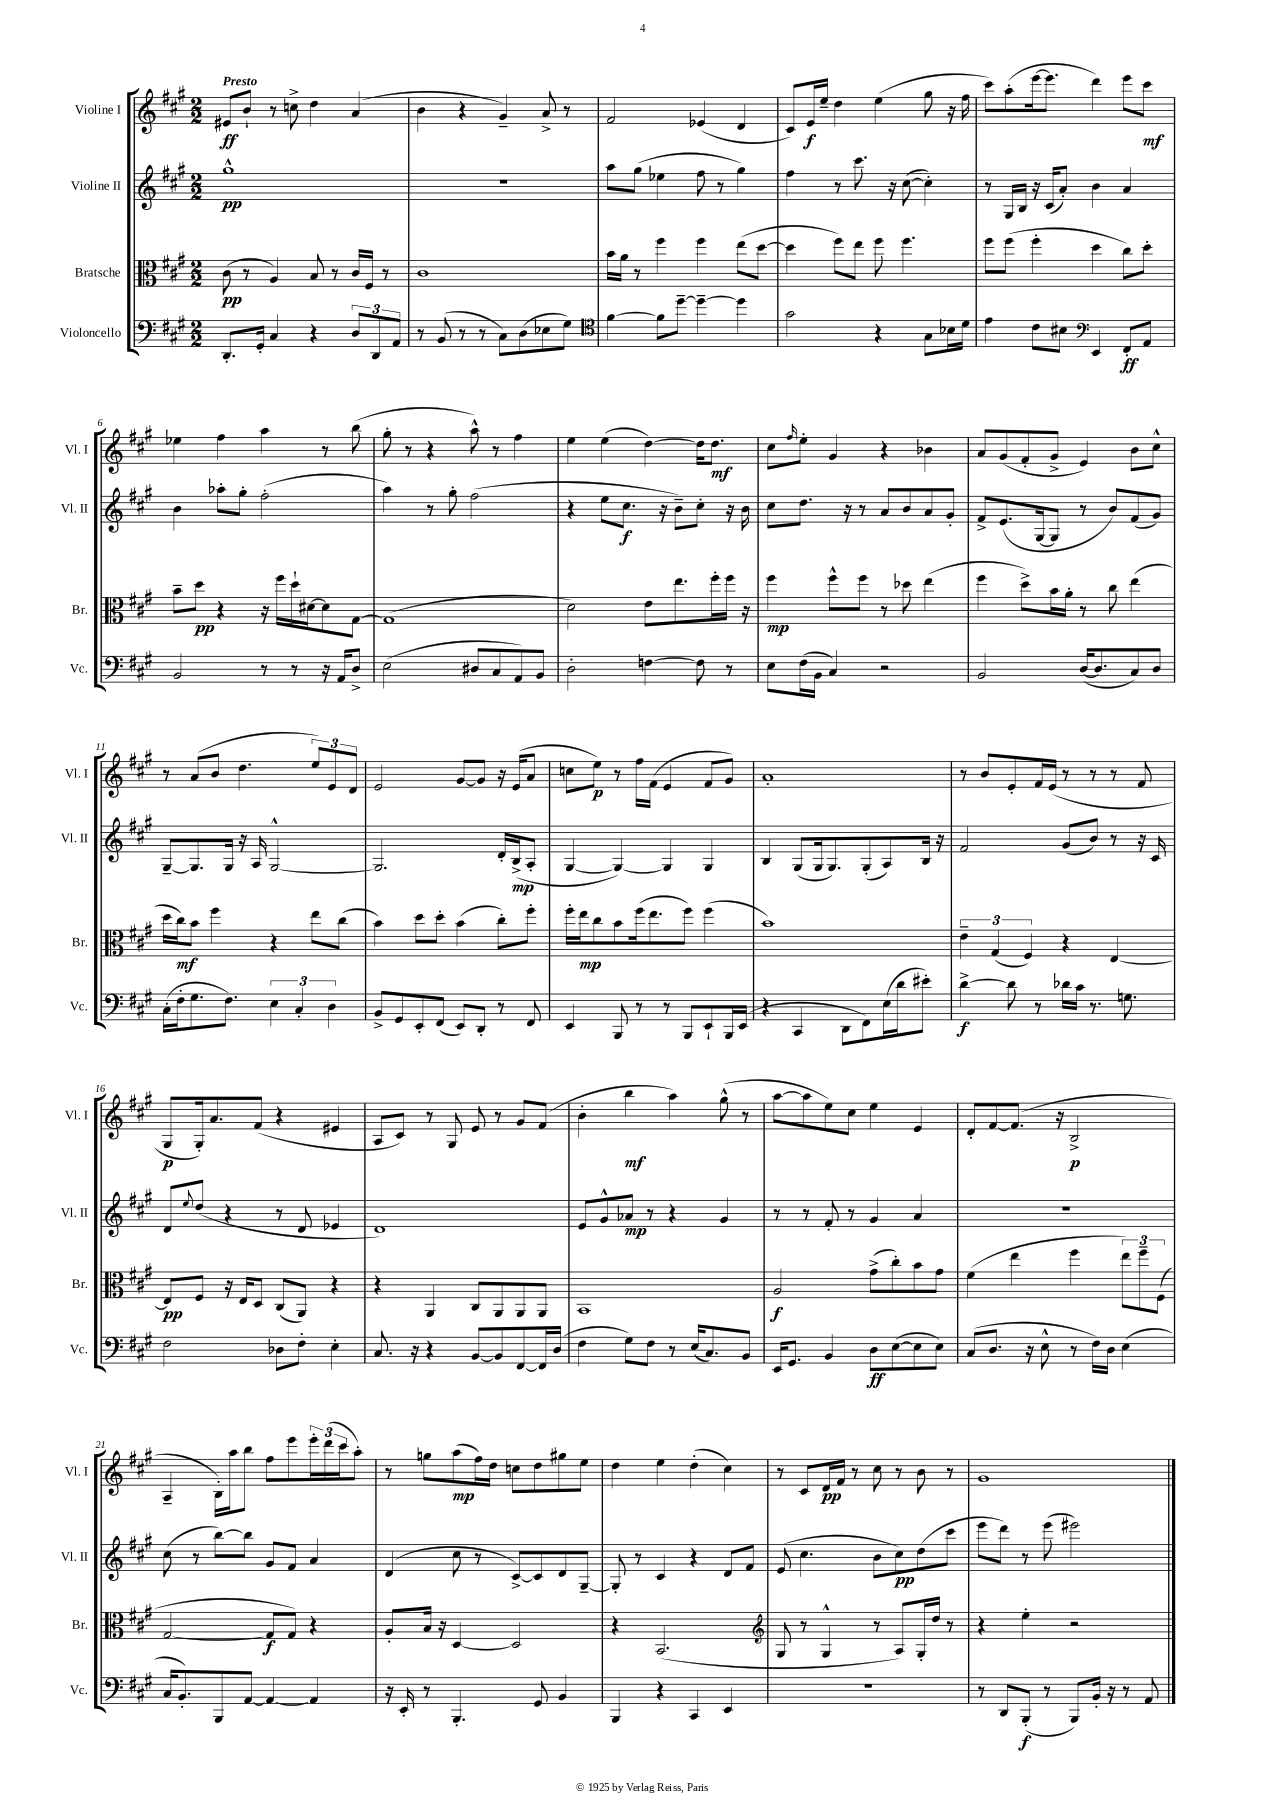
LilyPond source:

<<
\new StaffGroup <<
\new Staff = "s0" \with { instrumentName = "Violine I" shortInstrumentName = "Vl. I" } {
    \clef treble \key a \major \numericTimeSignature \time 2/2 \tempo "Presto"
    eis'8\ff b'8-! r8 c''8-> d''4 a'4( |
    b'4 r4 gis'4--) a'8-> r8 |
    fis'2 ees'4( d'4 |
    cis'8) e'16\f e''16-- d''4 e''4( gis''8 r16 fis''16 |
    cis'''8) a''8-.( e'''16~ e'''8. d'''4) e'''8 cis'''8\mf |
    ees''4 fis''4 a''4 r8 b''8( |
    gis''8-. r8 r4 a''8-^) r8 fis''4 |
    e''4 e''4( d''4~) d''16 d''8.\mf |
    cis''8 \grace { fis''16 } e''8-. gis'4 r4 bes'4 |
    a'8 gis'8( fis'8-. gis'8-> e'4) b'8 cis''8-^ |
    r8 a'8( b'8 d''4. \tuplet 3/2 { e''8) e'8 d'8 } |
    e'2 gis'8~ gis'8 r16 e'16( a'8 |
    c''8 e''8\p) r8 fis''16 fis'16( e'4 fis'8 gis'8) |
    a'1-. |
    r8 b'8 e'8-. fis'16 e'16( r8 r8 r8 fis'8 |
    gis8\p gis16-.) a'8. fis'8( r4 eis'4 |
    a8 cis'8) r8 gis8 e'8 r8 gis'8 fis'8( |
    b'4-. b''4\mf a''4) gis''8-^( r8 |
    a''8~ a''8 e''8) cis''8 e''4 e'4 |
    d'8-. fis'8~ fis'8.( r16 b2->\p |
    a4-- b16-.) a''16 b''8 fis''8 e'''8 \tuplet 3/2 { e'''16-. d'''16( cis'''16 } a''8-.) |
    r8 g''8 a''8\mp( fis''16) d''16 c''8 d''8 gis''8 e''8 |
    d''4 e''4 d''4-.( cis''4) |
    r8 cis'8 d'16\pp fis'16 r8 cis''8 r8 b'8 r8 |
    gis'1 \bar "|." |
}
\new Staff = "s1" \with { instrumentName = "Violine II" shortInstrumentName = "Vl. II" } {
    \clef treble \key a \major \numericTimeSignature \time 2/2
    gis''1-^\pp |
    R1 |
    a''8 gis''8( ees''4 fis''8 r8 gis''4) |
    fis''4 r8 cis'''8. r16 cis''8~( cis''4-.) |
    r8 gis16 b16 r16 cis'16( a'8-.) b'4 a'4 |
    b'4 aes''8-. gis''8-. fis''2-.( |
    a''4) r8 gis''8-. fis''2( |
    r4 e''8 cis''8.\f r16 b'8--) cis''8-. r16 b'16 |
    cis''8 d''8. r16 r8 a'8 b'8 a'8 gis'8-. |
    fis'8-> e'8.( gis16~ gis8 r8 b'8) fis'8( gis'8) |
    gis8~-- gis8. gis16 r16 a16 gis2~-^ |
    gis2. d'16-. b16->\mp( a8-. |
    gis4~ gis4~) gis4 gis4 |
    b4 gis8( gis16 gis8.) gis8-.( a8) b16 r16 |
    fis'2 gis'8( b'8) r8 r16 cis'16 |
    d'8 \appoggiatura { e''8 } d''8( r4 r8 d'8 ees'4 |
    d'1) |
    e'8 gis'8-^ aes'8\mp r8 r4 gis'4 |
    r8 r8 fis'8-. r8 gis'4 a'4 |
    R1 |
    cis''8( r8 b''8~) b''8 gis'8 fis'8 a'4 |
    d'4( cis''8 r8 cis'8~->) cis'8 d'8 gis8~-- |
    gis8-. r8 cis'4 r4 d'8 fis'8 |
    e'8( cis''4. b'8 cis''8\pp) d''8( cis'''8 |
    e'''8 d'''8) r8 e'''8( eis'''2) \bar "|." |
}
\new Staff = "s2" \with { instrumentName = "Bratsche" shortInstrumentName = "Br." } {
    \clef alto \key a \major \numericTimeSignature \time 2/2
    cis'8\pp( r8 a4) b8 r8 cis'16 fis16 r8 |
    cis'1 |
    b'16 a'16 r8 fis''4 fis''4 e''8( d''8~ |
    d''4 fis''8) e''8 fis''8 fis''4. |
    fis''8 fis''8( fis''4-. d''4 cis''8) d''8-. |
    b'8-- d''8\pp r4 r16 fis''16 d''16-! dis'16~ dis'8 gis8~ |
    gis1( |
    d'2) e'8 e''8. fis''16-. fis''16 r16 |
    fis''4\mp fis''8-^ fis''8 r8 des''8 e''4( |
    fis''4 d''8->) b'16 a'16-. r8 cis''8 e''4( |
    d''16 cis''16\mf) b'8 fis''4 r4 e''8 cis''8( |
    b'4) d''8 d''8-. b'4( cis''8-.) fis''8-. |
    fis''16-. e''16\mp cis''8 b'8 fis''16( e''8. fis''8) fis''4( |
    b'1) |
    \tuplet 3/2 { e'4-- gis4( fis4) } r4 e4~ |
    e8\pp fis8 r16 e16 d8 cis8( a,8) r4 |
    r4 a,4 cis8 a,8 a,8 a,8 |
    b,1 |
    a2\f gis'8->( cis''8-.) b'8 gis'8 |
    fis'4( e''4 fis''4 \tuplet 3/2 { e''8) fis''8-- fis8( } |
    gis2~ gis8\f gis8) r4 |
    a8-. b16 r16 d4~ d2 |
    r4 b,2.( |
    \clef treble gis8 r8 gis4-^ r8 a8) gis16-. d''16 r8 |
    r4 e''4-. r2 \bar "|." |
}
\new Staff = "s3" \with { instrumentName = "Violoncello" shortInstrumentName = "Vc." } {
    \clef bass \key a \major \numericTimeSignature \time 2/2
    d,8.-. gis,16-. cis4 r4 \tuplet 3/2 { d8 d,8 a,8 } |
    r8 b,8( r8 r8 cis8) d8( ees8 gis8) |
    \clef tenor fis'4~ fis'8 d''8~-- d''4~-- d''4 |
    gis'2 r4 gis8 bes16 d'16 |
    e'4 cis'8 bis8 \clef bass e,4 fis,8-.\ff a,8 |
    b,2 r8 r8 r16 a,16 d8-> |
    e2( dis8 cis8 a,8) b,8 |
    d2-. f4~ f8 r8 |
    e8 fis16( b,16 cis4) r2 |
    b,2 d16~( d8. cis8) d8 |
    cis16-.( fis16-. gis8. fis8.) \tuplet 3/2 { e4 cis4-. d4 } |
    b,8-> gis,8 e,8-. fis,8( e,8) d,8-. r8 fis,8 |
    e,4 b,,8 r8 r8 b,,8 e,8-! b,,16 e,16( |
    r4 cis,4 d,8 fis,8) e16( d'16 eis'8-.) |
    d'4~->\f d'8 r8 des'16 cis'16 r8. g8. |
    fis2 des8 fis8-. e4-. |
    cis8. r16 r4 b,8~ b,8 fis,8~ fis,16 d16( |
    fis4 gis8) fis8 r8 e16( cis8.) b,8 |
    e,16 gis,8. b,4 d8\ff e8~( e8 e8) |
    cis8( d8. r16 e8-^ r8 fis16) d16 e4( |
    cis16 b,8.-.) b,,8 a,8~ a,4~ a,4 |
    r16 e,16-. r8 b,,4.-. gis,8 b,4 |
    b,,4 r4 cis,4 e,4 |
    r1 |
    r8 d,8 b,,8-.\f( r8 b,,8) b,16-. r16 r8 a,8 \bar "|." |
}
>>
>>
